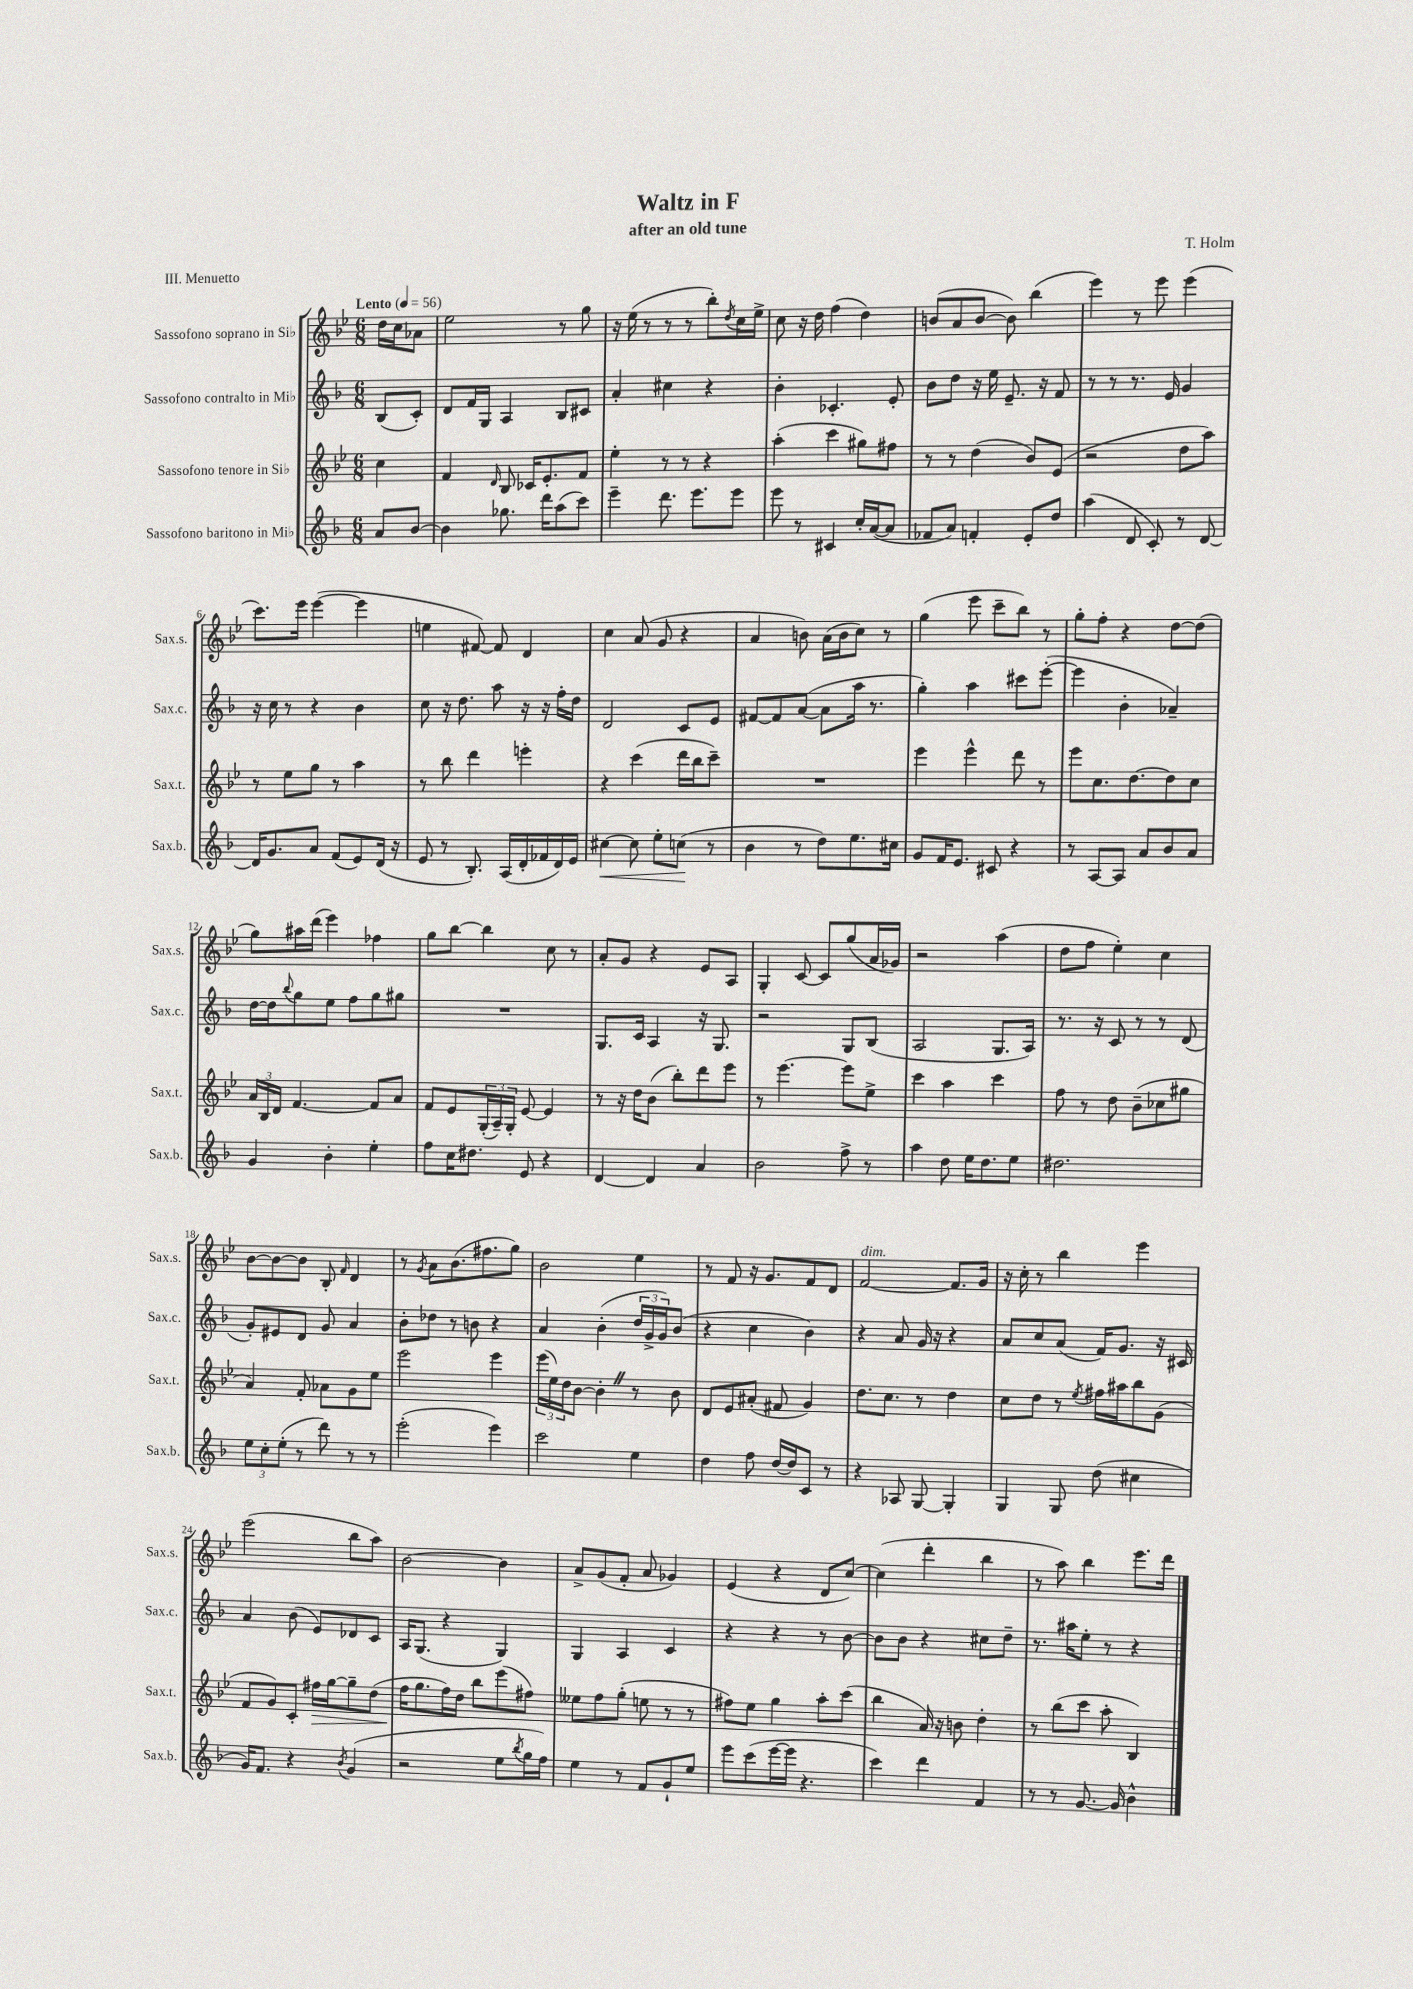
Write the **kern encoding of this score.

**kern	**kern	**kern	**kern
*staff4	*staff3	*staff2	*staff1
*clefG2	*clefG2	*clefG2	*clefG2
*k[b-]	*k[b-e-]	*k[b-]	*k[b-e-]
*M6/8	*M6/8	*M6/8	*M6/8
*MM56	*MM56	*MM56	*MM56
8a/L	4cc\	(8B-/L	16dd\LL
.	.	.	16cc\J
[8b-/J	.	8c'/J)	8a-\J
=	=	=	=
4b-\]	4f/	8d/L	2ee-\
.	.	16f/L	.
.	.	16G/JJ	.
.	16qqd/	.	.
8.gg-\	8B-/	4A/	.
.	16c-/LK	.	.
16ddd\LK	8.e-'/	.	.
(8aa\	.	8B-/L	8r
8ccc\J)	8f/J	8c#/J	8gg\
=	=	=	=
4eee~\	4ee-'\	4a'/	16r
.	.	.	(16ee-\
.	.	.	8r
8.ddd\	8r	4cc#\	8r
.	8r	.	8r
8.eee\L	.	.	.
.	4r	4r	8bb-'\L)
.	.	.	8qdd/
8eee\J	.	.	16cc\L
.	.	.	16ee-^\JJ
=	=	=	=
8eee\	(4aa'\	4b-'\	8cc\
8r	.	.	16r
.	.	.	16dd\
4c#/	4ccc\	4.c-'/	(4ff\
16cc'/LL	8gg#\L)	.	4dd\)
([16a/J	.	.	.
8a/]J	8ff#\J	8e'/	.
=	=	=	=
8f-/L	8r	8b-\L	(8b/L
8a/J)	8r	8dd\J	8a/
4f'/	(4dd\	16r	[8b/J
.	.	16ee\	.
.	.	8.e~/	8b\])
8e'/L	8b-/L)	.	(4bb-\
.	.	16r	.
8dd/J	(8e-/J	8f/	.
=	=	=	=
(4aa\	2r	8r	4eee-\)
.	.	8r	.
8d/	.	8.r	8r
8c'/)	.	.	8eee-\
.	.	16e/	.
8r	8dd\L	4g/	(4eee-\
[8d/	8aa\J)	.	.
=	=	=	=
16d/]LK	8r	16r	8.ccc\L)
8.g/	.	16cc\	.
.	8ee-\L	8r	.
.	.	.	16eee-\Jk
8a/J	8gg\J	4r	([4eee-\
(8f/L	8r	.	.
8e/)	4aa\	4b-\	4eee-\]
(16d/Jk	.	.	.
16r	.	.	.
=	=	=	=
8e/	8r	8cc\	4ee\
8r	8bb-\	16r	.
.	.	8.dd\	.
8.B-'/)	4ddd\	.	[8f#/)
.	.	8aa\	8f#/]
(16A/LL	.	.	.
16d'/	4eee'\	16r	4d/
16f-/	.	16r	.
16d/)	.	16ff'\LL	.
16e/JJ	.	16dd\JJ	.
=	=	=	=
[4cc#\	4r	2d/	4cc\
8cc#\]	(4ccc\	.	(8a/
8ee'\L	.	.	8g/
(8cc\J	16ddd\LL	8c/L	4r
.	16bb-\J	.	.
8r	8ccc~\J)	8e/J	.
=	=	=	=
4b-\	2.r	[8f#/L	4a/
.	.	8f#/]	.
8r	.	([8a/J	8b\)
8dd\L)	.	8a\]L	(16a\LL
.	.	.	16b\J
8.ee\	.	16aa\Jk	8cc\J)
.	.	8.r	.
.	.	.	8r
16cc#\Jk	.	.	.
=	=	=	=
8g/L	4eee-\	4gg'\)	(4gg\
16f/K	.	.	.
8.e/J	.	.	.
.	4eee-^^\	4aa\	8eee-\
8c#/	.	.	8ccc~\L
4r	8ddd\	8ccc#\L	8bb-\J)
.	8r	([8eee'\J	8r
=	=	=	=
8r	8eee-\L	4eee\]	8gg'\L
[8A/L	8.cc\	.	8ff'\J
8A/]J	.	4b-'\	4r
.	[8.dd\	.	.
8a/L	.	.	.
8b-/	8dd\]	4a-~/)	[8dd\L
8a/J	8cc\J	.	(8dd\]J
=	=	=	=
4g/	24a/LL	[16dd\LL	8gg\L)
.	24B-/	.	.
.	.	16dd\]J	.
.	24d/JJ	.	.
.	.	8qqbb-/	.
.	[4.f/	8gg\	16aa#\L
.	.	.	(16ddd\JJ
4b-'\	.	8ee\J	4eee-\)
.	.	8ff\L	.
4ee'\	8f/]L	8gg\	4ff-\
.	8a/J	8gg#\J	.
=	=	=	=
8ff\L	8f/L	2.r	8gg\L
16cc\K	8e-/	.	[8bb-\J
8.dd#\J	.	.	.
.	(24G'/L	.	4bb-\]
.	24A~/)	.	.
.	24G'/JJ	.	.
8e/	[8e-/	.	.
4r	4e-/]	.	8cc\
.	.	.	8r
=	=	=	=
[4d/	8r	8.G/L	8a'/L
.	16r	.	8g/J
.	16dd\LK	16c/Jk	.
4d/]	(8b-\J	4A/	4r
.	8bb-'\L)	.	.
4a/	8ddd\	16r	8e-/L
.	.	8.G/	.
.	8eee-\J	.	8A/J
=	=	=	=
2b-\	8r	2r	4G'/
.	[4.eee-\	.	.
.	.	.	[8c/
.	.	.	8c/]L
8ff^\	8eee-\]L	8G/L	(8gg/
8r	8ee-^\J	(8B-/J	16a/L
.	.	.	16g-/JJ)
=	=	=	=
4aa\	4ccc\	2A/	2r
8dd\	4aa\	.	.
16ee\LK	.	.	.
8.dd\	.	.	.
.	4ccc\	8.G/L	(4aa\
8ee\J	.	.	.
.	.	16A/Jk)	.
=	=	=	=
2.dd#\	8ff\	8.r	8dd\L
.	8r	.	8ff\J
.	.	16r	.
.	8dd\	8c/	4ee-'\)
.	(8b-~\L	8r	.
.	8cc-\	8r	4cc\
.	8gg#\J	(8d/	.
=	=	=	=
12ee\L	4a/)	8g'/L)	[8b-\L
12cc'\	.	.	.
.	.	8e#/	8b-\_
(12ee'\J	.	.	.
8r	8f'/	8d/J	8b-\]J
8ddd\)	8a-\L	8g/	8B-'/
.	.	.	16qqf/
8r	8g\	4a/	4d/
8r	8ee-\J	.	.
=	=	=	=
(2eee'\	2eee-\	8b-'\L	8r
.	.	.	8qg/
.	.	8dd-\J	8a\L
.	.	8r	(8.b-\
.	.	8b\	.
.	.	.	8.ff#\
4eee\)	4eee-\	4r	.
.	.	.	8gg\J)
=	=	=	=
2ccc\	(24eee-\LL	4a/	2b-\
.	24ee-\)	.	.
.	24dd\J	.	.
.	[8b-\J	.	.
.	4b-'\]	(4b-'\	.
4ee\	8r	24dd/LL	4ee-\
.	.	24g^/	.
.	.	24g/J)	.
.	8b-\	(8b-/J	.
=	=	=	=
4dd\	8d/L	4r	8r
.	8e-/	.	8f/
8ff\	(8a#'/J	4cc\	16r
.	.	.	8.g/L
[16dd/LL	8f#/	.	.
16dd/]J	.	.	.
8c/J	4g/)	4b-\)	8f/
8r	.	.	8d/J
=	=	=	=
4r	8.dd\L	4r	[2f/
.	8.cc\J	.	.
8A-/	.	8a/	.
[8G/	8r	16g/	.
.	.	16r	.
4G'/]	4dd\	4r	8.f/]L
.	.	.	16g/Jk
=	=	=	=
4G/	8cc\L	8a/L	16r
.	.	.	16cc'\
.	8dd\J	8cc/	8r
8G/	8r	(8a/J	4bb-\
.	8qee-/	.	.
(8dd\	16ff#\LL	16f/LK)	.
.	16aa#\J	8.g/J	.
4cc#\	8bb-\	.	4eee-\
.	(8g\J	16r	.
.	.	16c#/	.
=	=	=	=
16g/LK)	8f/L	4a/	(2eee-\
8.f/J	.	.	.
.	8g/)	.	.
4r	8c'/J	(8b-\	.
.	16ff#\LL	8e/L)	.
.	[16gg\J	.	.
8qb-/	.	.	.
(4g/	8gg~\]	8d-/	8bb-\L
.	(8dd\J	8c/J	8aa\J)
=	=	=	=
2r	16ff\LK	16A/LK	[2b-\
.	8.gg\	(8.G/J	.
.	16ff\L)	4r	.
.	16dd\JJ	.	.
.	8bb-\L	.	.
8ee\L	(8eee-\	4G/)	4b-\]
8qbb-/	.	.	.
16gg\L	8ff#\J)	.	.
16ff\JJ)	.	.	.
=	=	=	=
4ee\	8ee--\L	4G/	8a^/L
.	8ff\	.	(8g/
8r	(8gg'\J	4A/	8f'/J
8f/L	8ee\	.	8a/
8g`/	8r	4c/	4g-/)
8ee/J	8r	.	.
=	=	=	=
8eee\L	8ff#\L)	4r	(4e-/
(8ccc\	8ee-\J	.	.
[16eee\L	4gg\	4r	4r
16eee\]JJ	.	.	.
4.r	.	.	.
.	8aa'\L	8r	8d/L
.	(8ccc\J	[8b-\	[8cc/J)
=	=	=	=
4ccc\)	4bb-\	8b-\]L	(4cc\]
.	.	8b-\J	.
4ddd\	16a/)	4r	4ddd'\
.	16r	.	.
.	8b\	.	.
4f/	4dd'\	8cc#\L	4bb-\
.	.	8dd~\J	.
=	=	=	=
8r	8r	8.r	8r
8r	(8bb-\L	.	8aa\)
.	.	16aa#\LK	.
[8.g/	8ccc\J	8ee'\J	4bb-\
.	8aa'\	8r	.
16g/]	.	.	.
4b-^^\	4B-/)	4r	8.eee-\L
.	.	.	16ddd\Jk
==	==	==	==
*-	*-	*-	*-
